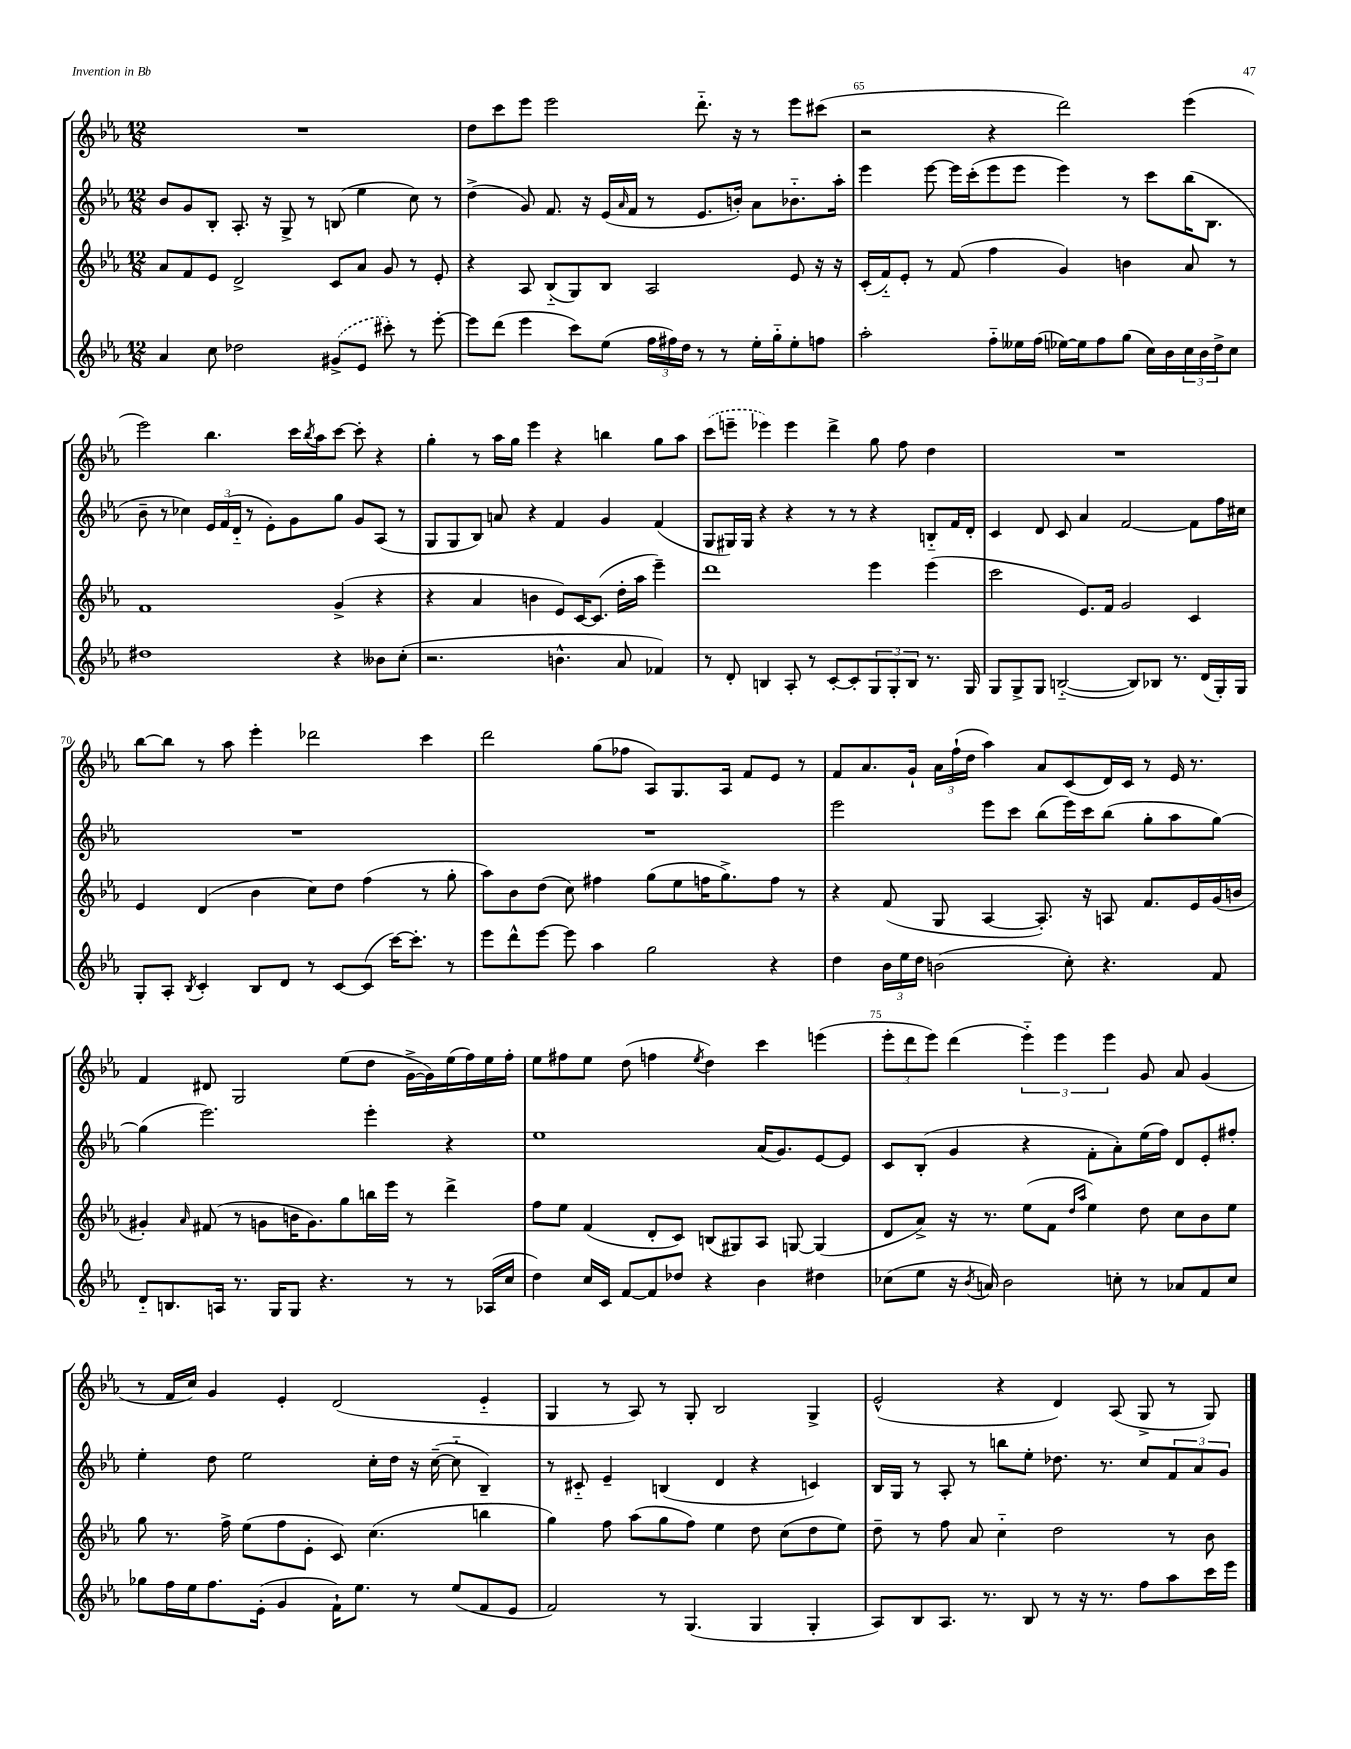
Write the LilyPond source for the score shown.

<<
\new StaffGroup <<
\new Staff = "s0" {
    \clef treble \key ees \major \numericTimeSignature \time 12/8
    R1. |
    d''8 c'''8 ees'''8 ees'''2 d'''8.-_ r16 r8 ees'''8 cis'''8( |
    r2 r4 d'''2) ees'''4( |
    ees'''2) bes''4. c'''16 \acciaccatura { bes''8 } aes''16 c'''8~ c'''8-. r4 |
    g''4-. r8 aes''16 g''16 ees'''4 r4 b''4 g''8 aes''8 |
    \once \slurDashed c'''8( e'''8-- ees'''4) ees'''4 d'''4-> g''8 f''8 d''4 |
    R1. |
    bes''8~ bes''8 r8 aes''8 ees'''4-. des'''2 c'''4 |
    d'''2 g''8( fes''8 aes8) g8. aes16 f'8 ees'8 r8 |
    f'8 aes'8. g'16-! \tuplet 3/2 { aes'16 f''16-!( d''16 } aes''4) aes'8 c'8( d'16) c'16 r8 ees'16 r8. |
    f'4 dis'8 g2 ees''8( d''8 g'16~-> g'16) ees''16( f''16) ees''16 f''16-. |
    ees''8 fis''8 ees''8 d''8( f''4 \acciaccatura { ees''8 } d''4) c'''4 e'''4( |
    \tuplet 3/2 { ees'''8-. d'''8 ees'''8) } d'''4( \tuplet 3/2 { ees'''4-_) ees'''4 ees'''4 } g'8 aes'8 g'4( |
    r8 f'16 c''16) g'4 ees'4-. d'2( ees'4-_ |
    g4 r8 aes8) r8 g8-. bes2 g4-> |
    ees'2-^( r4 d'4) aes8( g8-> r8 g8) \bar "|." |
}
\new Staff = "s1" {
    \clef treble \key ees \major \numericTimeSignature \time 12/8
    bes'8 g'8 bes8-. aes8.-. r16 g8-> r8 b8( ees''4 c''8) r8 |
    d''4->( g'8) f'8. r16 ees'16( \grace { aes'16 } f'16 r8 ees'8. b'16-.) aes'8 bes'8.-_ aes''16-. |
    ees'''4 ees'''8~ ees'''16 c'''16-.( ees'''8 ees'''8 ees'''4) r8 c'''8 bes''16( bes8. |
    bes'8-- r8 ces''4) \tuplet 3/2 { ees'16 f'16( d'16-_ } r8 ees'8-.) g'8 g''8 g'8 aes8( r8 |
    g8 g8 bes8) a'8 r4 f'4 g'4 f'4( |
    g8 gis16) gis16 r4 r4 r8 r8 r4 b8-_ f'16 d'16-. |
    c'4 d'8 c'8 aes'4 f'2~ f'8 f''16 cis''16 |
    R1. |
    R1. |
    ees'''2 ees'''8 c'''8 bes''8( ees'''16) c'''16 bes''8( g''8-. aes''8 g''8~) |
    g''4( ees'''2.) ees'''4-. r4 |
    ees''1 aes'16( g'8.) ees'8~ ees'8 |
    c'8 bes8-.( g'4 r4 f'8-. aes'8-.) ees''16( f''16) d'8 ees'8-. fis''8-. |
    ees''4-. d''8 ees''2 c''16-. d''16 r16 c''16~--( c''8-_ bes4--) |
    r8 cis'8-_ ees'4-- b4( d'4 r4 c'4) |
    bes16 g16 r8 aes8-. r8 b''8 ees''8-. des''8. r8. c''8 \tuplet 3/2 { f'8 aes'8 g'8 } \bar "|." |
}
\new Staff = "s2" {
    \clef treble \key ees \major \numericTimeSignature \time 12/8
    aes'8 f'8 ees'8 d'2-> c'8 aes'8 g'8 r8 ees'8-. |
    r4 aes8 bes8-_( g8) bes8 aes2 ees'8 r16 r16 |
    c'16-.( f'16-_) ees'8-. r8 f'8( f''4 g'4) b'4 aes'8 r8 |
    f'1 g'4->( r4 |
    r4 aes'4 b'4 ees'8) c'16~ c'8.( d''16-. aes''16 ees'''4--) |
    d'''1 ees'''4 ees'''4( |
    c'''2 ees'8.) f'16 g'2 c'4 |
    ees'4 d'4( bes'4 c''8) d''8 f''4( r8 g''8-. |
    aes''8) bes'8 d''8( c''8) fis''4 g''8( ees''8 f''16 g''8.->) f''8 r8 |
    r4 f'8( g8 aes4~ aes8.-.) r16 a8 f'8. ees'16 g'16( b'16 |
    gis'4-.) \grace { aes'16 } fis'8( r8 g'8 b'16 g'8.) g''8 b''16 ees'''16 r8 d'''4-> |
    f''8 ees''8 f'4( d'8-. c'8) b8( gis8) aes8 g8~ g4( |
    d'8 aes'8->) r16 r8. ees''8( f'8 \grace { d''16 aes''16 } ees''4) d''8 c''8 bes'8 ees''8 |
    g''8 r8. f''16-> ees''8( f''8 ees'8-. c'8) c''4.( b''4 |
    g''4) f''8 aes''8( g''8 f''8) ees''4 d''8 c''8( d''8 ees''8) |
    d''8-- r8 f''8 aes'8 c''4-_ d''2 r8 bes'8 \bar "|." |
}
\new Staff = "s3" {
    \clef treble \key ees \major \numericTimeSignature \time 12/8
    aes'4 c''8 des''2 \once \slurDashed gis'8->( ees'8 cis'''8-.) r8 ees'''8~-. |
    ees'''8 d'''8( ees'''4 c'''8) ees''8( \tuplet 3/2 { f''16 fis''16) d''16 } r8 r8 ees''16-. g''16-_ ees''8-. f''8 |
    aes''2-. f''8-_ eeses''16 f''16( ees''16~) ees''16 f''8 g''8( c''16) bes'16 \tuplet 3/2 { c''16 bes'16 d''16-> } c''8 |
    dis''1 r4 beses'8 c''8-.( |
    r2. b'4.-^ aes'8 fes'4) |
    r8 d'8-. b4 aes8-. r8 c'8~-. c'8-. \tuplet 3/2 { g8 g8-. b8 } r8. g16 |
    g8 g8-> g8 b2~-_( b8) bes8 r8. d'16( g16-.) g16 |
    g8-. aes8-. \acciaccatura { bes8 } c'4-. bes8 d'8 r8 c'8~ c'8( c'''16~) c'''8.-. r8 |
    ees'''8 d'''8-^ ees'''8~ ees'''8 aes''4 g''2 r4 |
    d''4 \tuplet 3/2 { bes'16 ees''16 d''16 } b'2( c''8-.) r4. f'8 |
    d'8-_ b8. a16 r8. g16 g8 r4. r8 r8 aes16( c''16 |
    d''4) c''16 c'16 f'8~ f'8 des''8 r4 bes'4 dis''4 |
    ces''8( ees''8 r16 \acciaccatura { bes'8 } a'16) bes'2 c''8-. r8 aes'8 f'8 c''8 |
    ges''8 f''16 ees''16 f''8. ees'16-.( g'4 f'16-!) ees''8. r8 ees''8( f'8 ees'8 |
    f'2) r8 g4.( g4 g4-. |
    aes8) bes8 aes8. r8. bes8 r8 r16 r8. f''8 aes''8 c'''16 ees'''16 \bar "|." |
}
>>
>>
\layout { \context { \Score currentBarNumber = #63 \override BarNumber.break-visibility = ##(#f #t #t) barNumberVisibility = #(every-nth-bar-number-visible 5) } }
